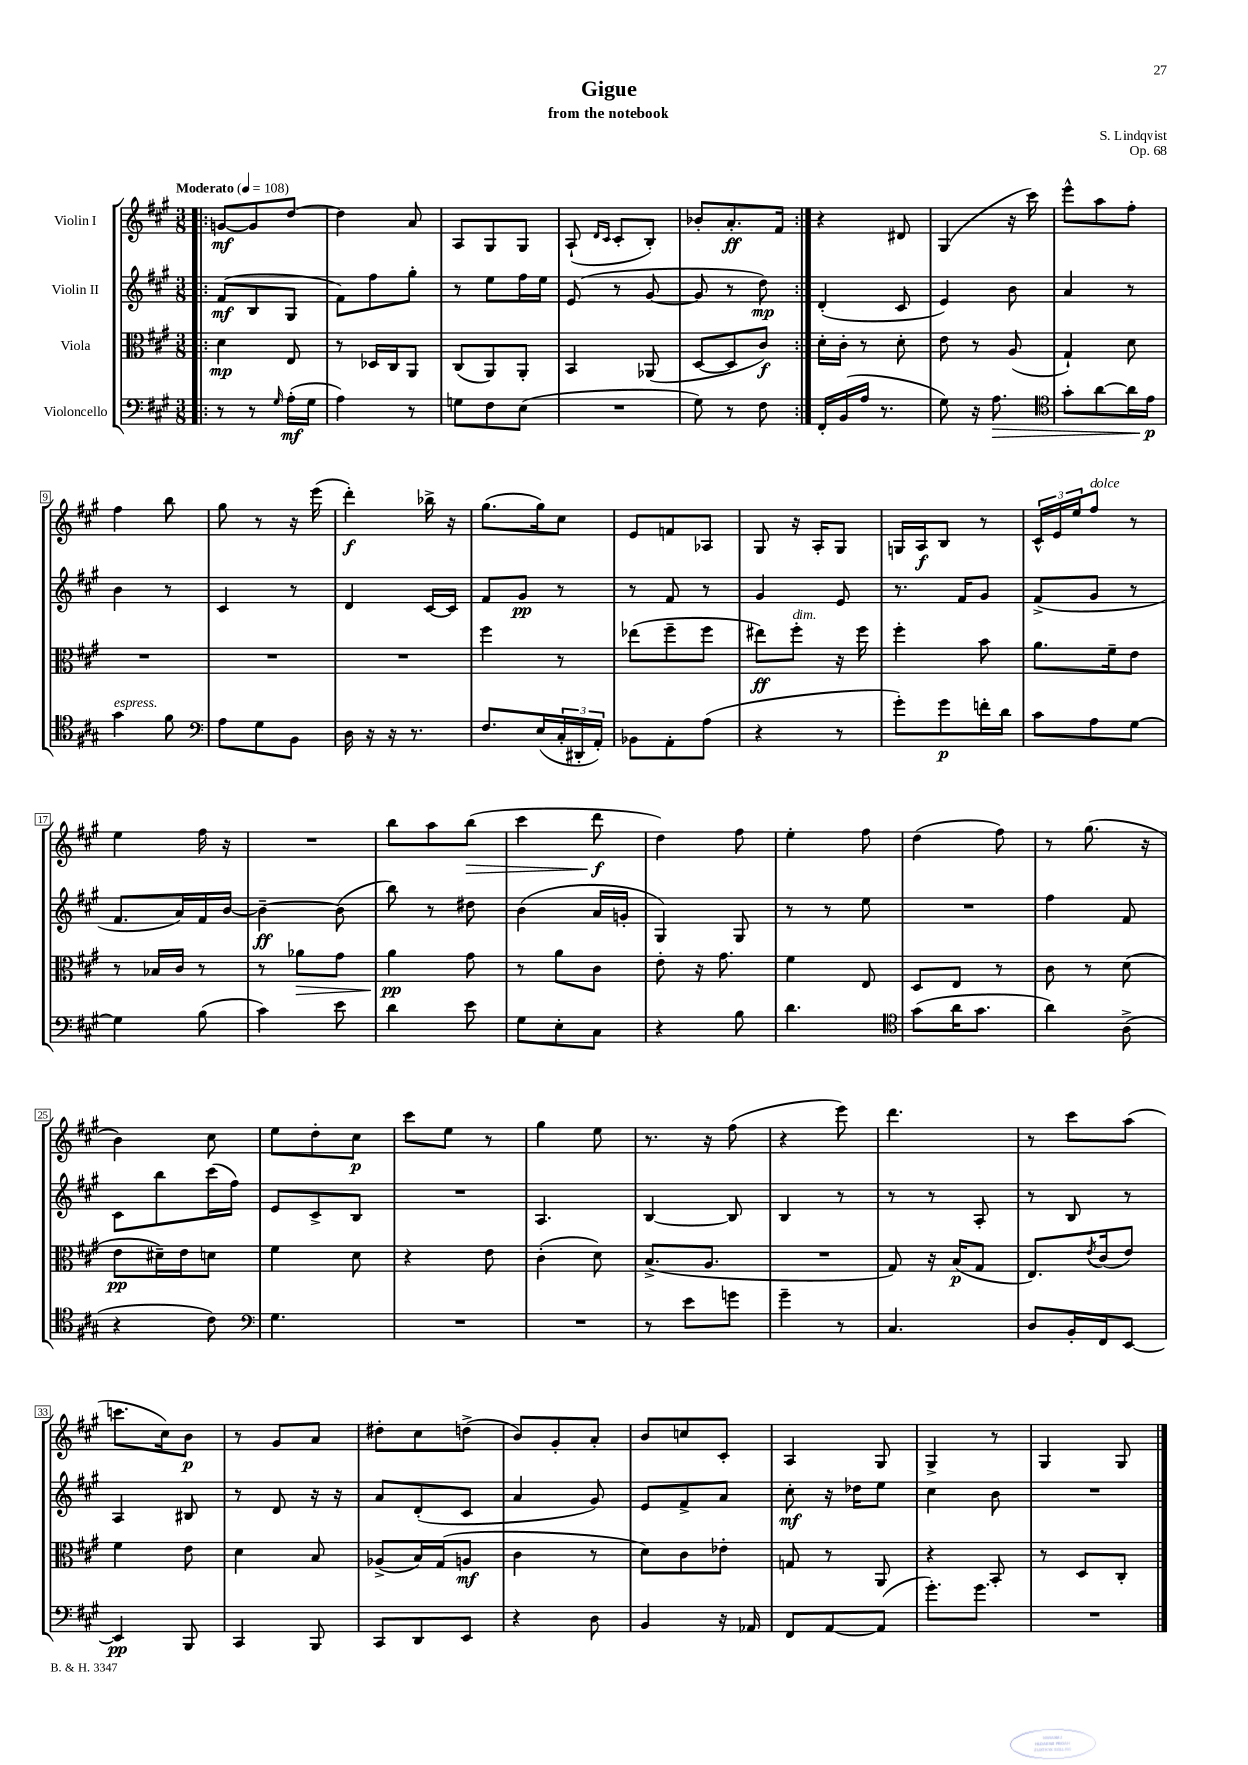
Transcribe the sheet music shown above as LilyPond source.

\header { title = "Gigue" composer = "S. Lindqvist" subtitle = "from the notebook" opus = "Op. 68" }
<<
\new StaffGroup <<
\new Staff = "s0" \with { instrumentName = "Violin I" } {
    \clef treble \key a \major \numericTimeSignature \time 3/8 \tempo "Moderato" 4 = 108
    \repeat volta 2 { \bar ".|:" g'8~\mf g'8 d''8~ |
    d''4 a'8 |
    a8 gis8 gis8 |
    a8-!( \grace { d'16 cis'16 } cis'8-. b8-.) |
    bes'8-. a'8.-.\ff fis'16 | }
    r4 dis'8 |
    gis4( r16 cis'''16) |
    e'''8-^ a''8 fis''8-. |
    fis''4 b''8 |
    gis''8 r8 r16 e'''16( |
    d'''4-.\f) bes''16-> r16 |
    gis''8.( gis''16) cis''8 |
    e'8 f'8 aes8 |
    gis8 r16 a16-. gis8 |
    g16 a16\f b8 r8 |
    \tuplet 3/2 { cis'16-^ e'16 e''16 } fis''8^\markup { \italic "dolce" } r8 |
    e''4 fis''16 r16 |
    R4. |
    b''8 a''8 b''8\>( |
    cis'''4 d'''8\f\! |
    d''4) fis''8 |
    e''4-. fis''8 |
    d''4( fis''8) |
    r8 gis''8.( r16 |
    b'4) cis''8 |
    e''8 d''8-. cis''8\p |
    cis'''8 e''8 r8 |
    gis''4 e''8 |
    r8. r16 fis''8( |
    r4 e'''8) |
    d'''4. |
    r8 cis'''8 a''8( |
    c'''8. cis''16) b'8\p |
    r8 gis'8 a'8 |
    dis''8-. cis''8 d''8->( |
    b'8) gis'8-. a'8-. |
    b'8 c''8 cis'8-. |
    a4 gis8 |
    gis4-> r8 |
    gis4 gis8 \bar "|." |
}
\new Staff = "s1" \with { instrumentName = "Violin II" } {
    \clef treble \key a \major \numericTimeSignature \time 3/8
    \repeat volta 2 { \bar ".|:" fis'8\mf( b8 gis8 |
    fis'8) fis''8 gis''8-. |
    r8 e''8 fis''16 e''16 |
    e'8( r8 gis'8~ |
    gis'8 r8 d''8\mp) | }
    d'4-.( cis'8 |
    e'4) b'8 |
    a'4 r8 |
    b'4 r8 |
    cis'4 r8 |
    d'4 cis'16~ cis'16 |
    fis'8 gis'8\pp r8 |
    r8 fis'8 r8 |
    gis'4 e'8 |
    r8. fis'16 gis'8 |
    fis'8->( gis'8 r8 |
    fis'8. a'16) fis'16 b'16~ |
    b'4~--\ff b'8( |
    b''8) r8 dis''8 |
    b'4( a'16 g'16-. |
    gis4) gis8 |
    r8 r8 e''8 |
    R4. |
    fis''4 fis'8 |
    cis'8 b''8 cis'''16( fis''16) |
    e'8 cis'8-> b8 |
    R4. |
    a4. |
    b4~ b8 |
    b4 r8 |
    r8 r8 a8-. |
    r8 b8 r8 |
    a4 bis8 |
    r8 d'8 r16 r16 |
    a'8 d'8-.( cis'8 |
    a'4 gis'8) |
    e'8 fis'8-> a'8 |
    cis''8-.\mf r16 des''16 e''8 |
    cis''4 b'8 |
    R4. \bar "|." |
}
\new Staff = "s2" \with { instrumentName = "Viola" } {
    \clef alto \key a \major \numericTimeSignature \time 3/8
    \repeat volta 2 { \bar ".|:" d'4\mp e8 |
    r8 des16 cis16 a,8 |
    cis8( a,8) a,8-. |
    b,4 aes,8( |
    d8~ d8 cis'8\f) | }
    d'16-. cis'16-. r8 d'8-. |
    e'8 r8 a8( |
    gis4-!) d'8 |
    R4. |
    R4. |
    R4. |
    fis''4 r8 |
    ees''8( fis''8-- fis''8 |
    eis''8\ff) fis''8-.^\markup { \italic "dim." } r16 fis''16 |
    fis''4-. b'8 |
    a'8. fis'16-- e'8 |
    r8 bes16 cis'16 r8 |
    r8 aes'8\> gis'8 |
    a'4\pp\! gis'8 |
    r8 a'8 cis'8 |
    e'8-. r16 gis'8. |
    fis'4 e8 |
    d8 e8 r8 |
    cis'8 r8 d'8( |
    e'8\pp dis'16--) e'16 d'8 |
    fis'4 d'8 |
    r4 e'8 |
    cis'4-.( d'8) |
    b8.->( a8. |
    R4. |
    gis8) r16 b16\p( gis8 |
    e8.) \acciaccatura { e'8 } cis'16( e'8) |
    fis'4 e'8 |
    d'4 b8 |
    aes8->( b16) gis16( a8\mf |
    cis'4 r8 |
    d'8) cis'8 ees'8-. |
    g8 r8 a,8 |
    r4 b,8-. |
    r8 d8 cis8-. \bar "|." |
}
\new Staff = "s3" \with { instrumentName = "Violoncello" } {
    \clef bass \key a \major \numericTimeSignature \time 3/8
    \repeat volta 2 { \bar ".|:" r8 r8 \grace { gis16 } a16-.\mf( gis16 |
    a4) r8 |
    g8 fis8 e8( |
    R4. |
    gis8) r8 fis8 | }
    fis,16-. b,16( a16 r8. |
    gis8) r16 a8.\> |
    \clef tenor gis'8-. a'8~ a'16 e'16\p\! |
    gis'4^\markup { \italic "espress." } fis'8 |
    \clef bass a8 gis8 b,8 |
    d16 r16 r16 r8. |
    fis8. e16( \tuplet 3/2 { cis16-. dis,16-. a,16-.) } |
    bes,8 a,8-. a8( |
    r4 r8 |
    gis'8-.) gis'8\p f'16-. d'16 |
    cis'8 a8 gis8~ |
    gis4 b8( |
    cis'4) e'8 |
    d'4 e'8 |
    gis8 e8-. cis8 |
    r4 b8 |
    d'4. |
    \clef tenor gis'8( a'16 gis'8. |
    a'4) a8->( |
    r4 cis'8) |
    \clef bass gis4. |
    R4. |
    R4. |
    r8 e'8 g'8 |
    gis'4-- r8 |
    cis4. |
    d8 b,16-. fis,16 e,8~ |
    e,4\pp b,,8 |
    cis,4 b,,8 |
    cis,8 d,8 e,8 |
    r4 d8 |
    b,4 r16 aes,16 |
    fis,8 a,8~ a,8( |
    gis'8.-.) gis'8. |
    R4. \bar "|." |
}
>>
>>
\layout { \context { \Score \override BarNumber.stencil = #(make-stencil-boxer 0.1 0.3 ly:text-interface::print) } }
